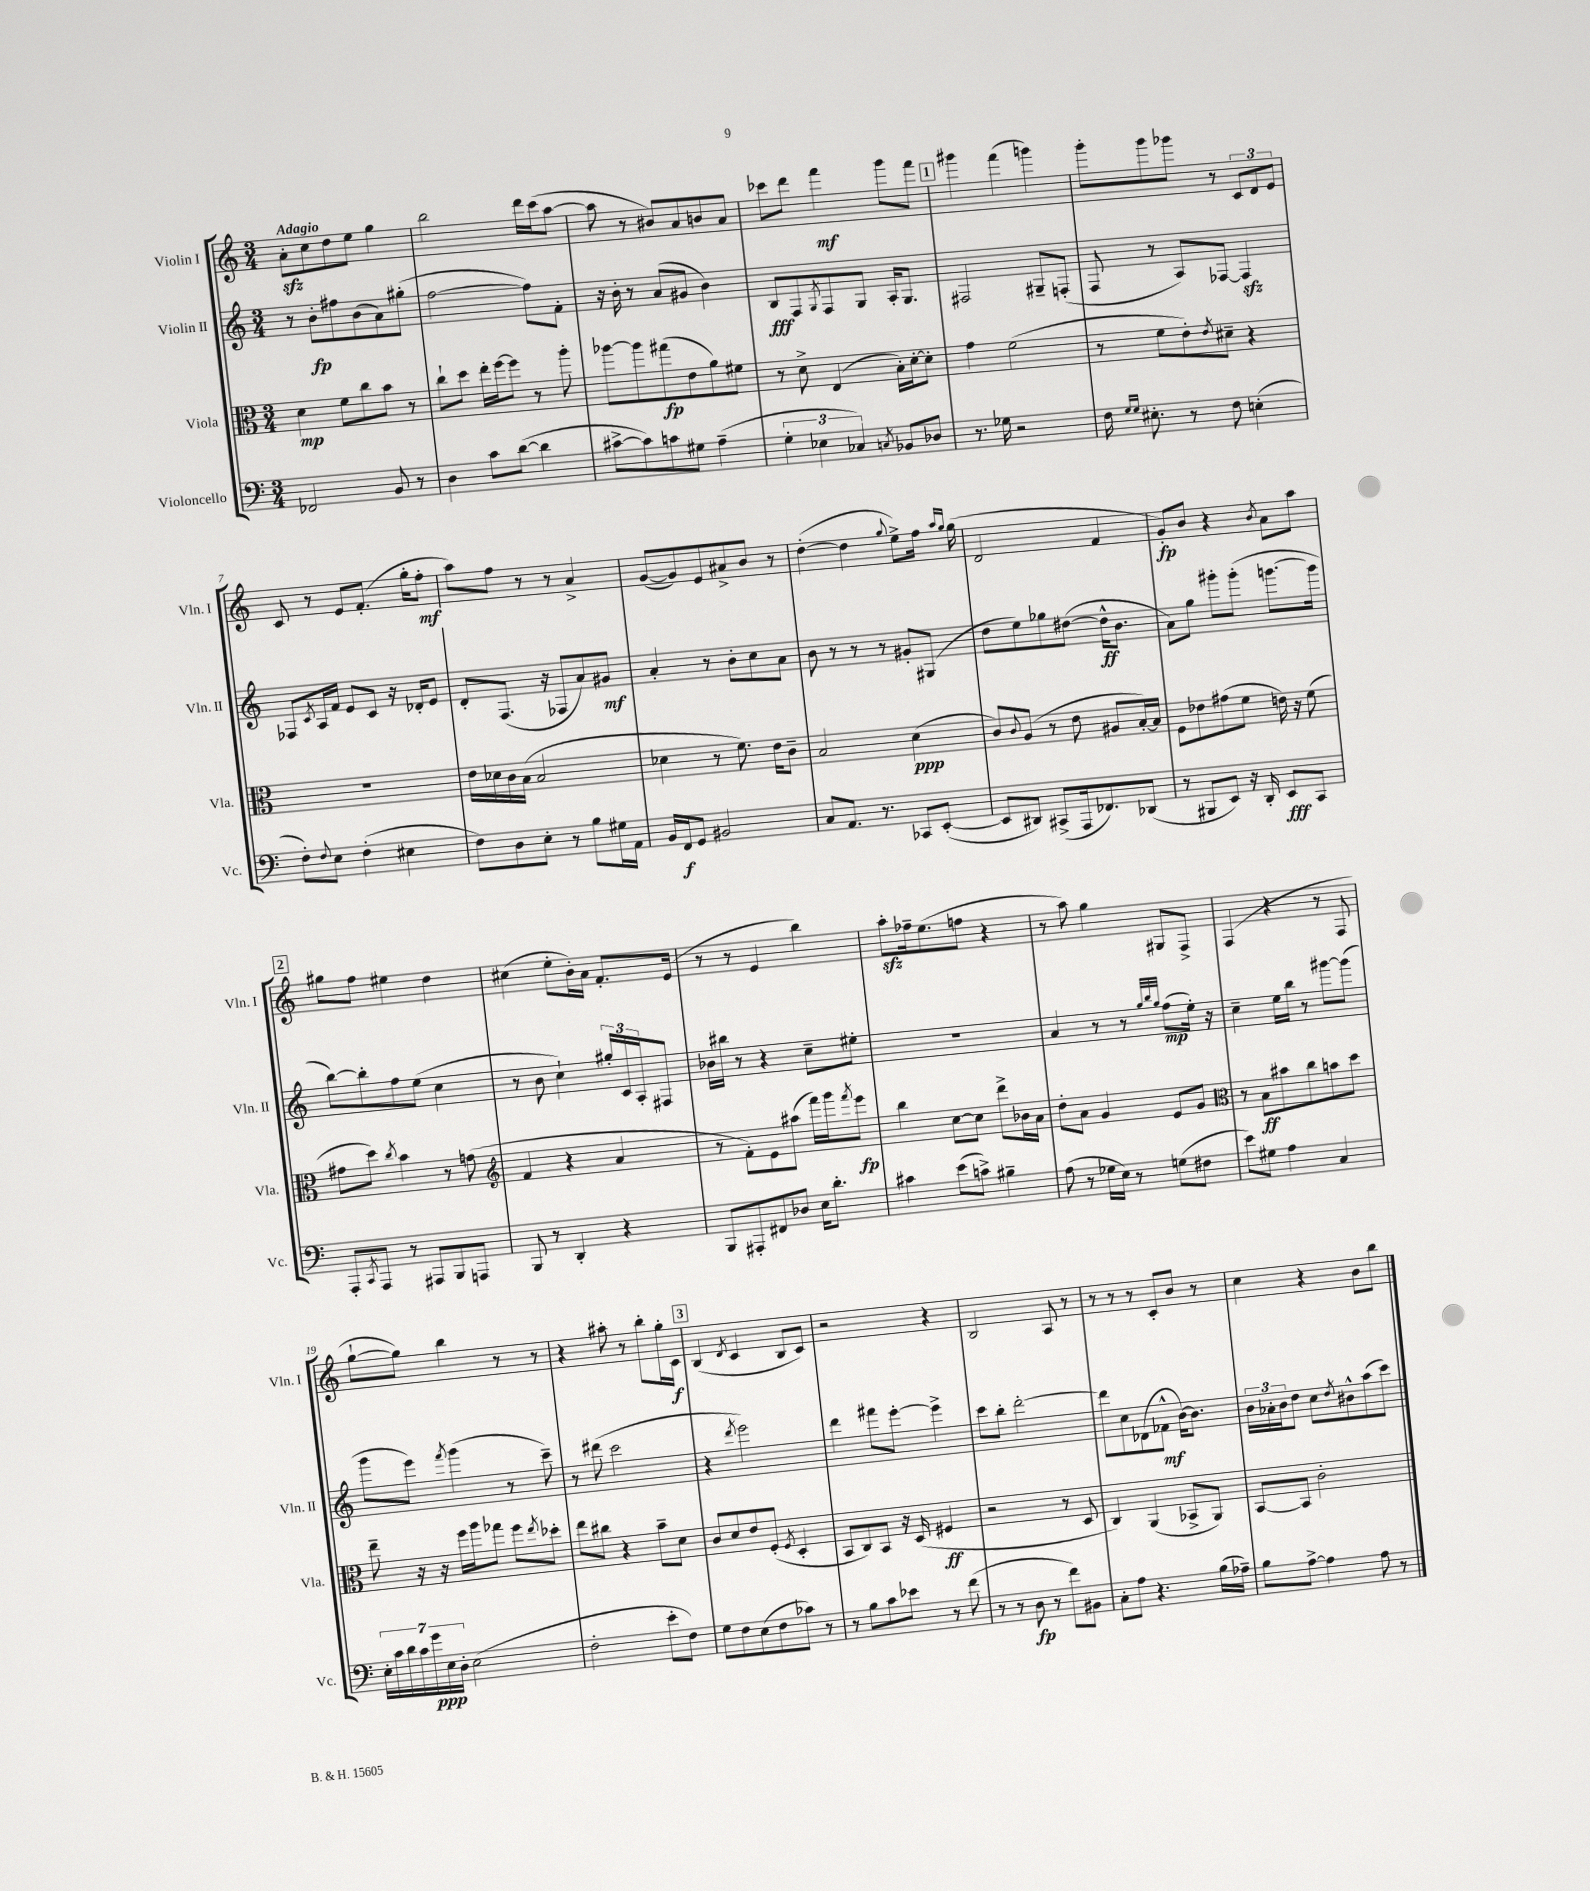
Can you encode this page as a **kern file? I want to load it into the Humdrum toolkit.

**kern	**kern	**kern	**kern
*staff4	*staff3	*staff2	*staff1
*clefF4	*clefC3	*clefG2	*clefG2
*k[]	*k[]	*k[]	*k[]
*M3/4	*M3/4	*M3/4	*M3/4
2FF-/	4d\	8r	8a'\L
.	.	8b'\L	8cc\
.	8f\L	8ff#\	8dd\
.	8cc\	(8b\	8ee\J
8BB/	8b\J	8a\)	4gg\
8r	8r	(8gg#'\J	.
=	=	=	=
4D\	8cc`\L	[2ff\	2bb\
.	8dd\J	.	.
8c\L	16ee'\LL	.	.
.	[16ff\J	.	.
([8d\J	8ff\]J	.	.
4d\]	8r	8ff\]L)	16ddd\LL
.	.	.	(16ccc\J
.	8aa'\	8f'\J	[8aa\J
=	=	=	=
[8c#^\L	[8aa-\L	16r	8aa\]
.	.	16b'\	.
8c#\])	8aa-\]	8r	8r
8c\	(8gg#\	(8a/L	8b#/L)
8G#\J	8e\	8g#/J	8a/
(4A~\	8a\)	4b\)	8b/
.	8f#\J	.	8a/J
=	=	=	=
6G'\	8r	8B/L	8ccc-\L
.	8d^\	8F/	8ddd\J
6E-\	.	.	.
.	.	8qG/	.
.	(4E/	8F/	4fff\
6C-/)	.	.	.
.	.	8G/J	.
8qC/	.	.	.
8BB-/L	16B'\LL)	16A'/LK	8ggg\L
.	[16d'\J	8.G/J	.
8D-/J	8d'\]J	.	8fff\J
=	=	=	=
8.r	4g\	2F#/	4ggg#\
16G-\	.	.	.
2r	(2f\	.	(4fff\
.	.	8G#~/L	4ggg\)
.	.	(8F'/J	.
=	=	=	=
16F\	8r	8F/	8ggg'\L
16qqG/LL	.	.	.
16qqG/JJ	.	.	.
8.E#'\	.	.	.
.	8f\L	8r	8ggg\
8r	8e'\)	8A/L)	8ggg-\J
.	8qe/	.	.
8F\	8d#~\J	[8F-/J	8r
(4E'\	4r	4F-/]	12c/L
.	.	.	12d/
.	.	.	12e/J
=	=	=	=
8F'\L)	2.r	8F-/L	8c/
8qqF/	.	8qc/	.
8E\J	.	16A/L	8r
.	.	16f/JJ	.
(4F'\	.	8e/L	8e/L
.	.	8c/J	(8.f'/J
4E#\	.	16r	.
.	.	16d-'/LK	16gg'\LK
.	.	8e/J	8ff'\J
=	=	=	=
8F\L)	16e\LL	8d'/L	8aa\L)
.	16d-\	.	.
8D\	16c\	(8.F/J	8ff\J
.	(16B\JJ	.	.
8E'\J	2B/	.	8r
.	.	16r	.
8r	.	8F-/L	8r
8B\L	.	8a/)	4a^/
16G#\L	.	8g#/J	.
16AA\JJ	.	.	.
=	=	=	=
16BB/LL	4d-\	4a'/	([8g/L
16FF/J	.	.	.
8GG/J	.	.	8g/])
2BB#/	8r	8r	8e/
.	8.f\)	8b'\L	8a#^/
.	.	8cc\	8b/J
.	16e\LK	.	.
.	8c~\J	8a\J	8r
=	=	=	=
8C/L	2B/	8b\	([4dd'\
8.AA/J	.	8r	.
.	.	8r	4dd\]
8.r	.	.	.
.	.	8r	.
.	.	.	8qqgg/
8CC-/L	(4d\	8g#'/L	8ee^\L)
([8EE'/J	.	(8G#/J	16ff\Jk
.	.	.	16qqaa/LL
.	.	.	16qqgg/JJ
.	.	.	(16gg\
=	=	=	=
8EE/]L	8c/L)	8dd\L	2d/
.	8qqc/	.	.
8DD#/J)	(8A/J	8ee\)	.
(8CC#^/L	8r	8gg-\	.
16AAA/k	8e\	([8dd#\J	.
8.FF-/)	.	.	.
.	8A#/L	16dd#^^\]LK	4f/
.	.	8.b\J	.
(8DD-/J	[16B'/L)	.	.
.	16B/]JJ	.	.
=	=	=	=
8r	8F\L	8a\L)	8g'/L)
8BBB#/L	8e-\	8gg\J	8b/J
8EE/J)	(8g#\	8ggg#'\L	4r
16r	8f\J	(8ggg#'\J	.
16DD'/	.	.	.
.	.	.	8qb/
8EE/L	16e\)	[8.ggg\L	8a\L
.	16r	.	.
8CC/J	(8f\	.	8aa\J
.	.	16ggg\]Jk	.
=	=	=	=
8AAA'/L	8g#\L	[8bb\L)	8gg#\L
8qCC/	.	.	.
8AAA/J	8dd\J)	8bb'\]	8ff\J
.	8qcc/	.	.
8r	4b\	8ff\	4ee#\
8AAA#/L	.	(8ee\J	.
8BBB/	8r	4cc\	4dd\
8AAA/J	(8g\	.	.
=	=	=	=
*	*clefG2	*	*
8BBB/	4f/	8r	(4cc#\
8r	.	8b\	.
4DD'/	4r	4cc`\)	8ee'\L
.	.	.	16b'\L)
.	.	.	16a\JJ
4r	4a/	24gg#'/LL	8.f'/L
.	.	24c/	.
.	.	24A'/J	.
.	.	8F#/J	.
.	.	.	(16e/Jk
=	=	=	=
8BBB/L	8r	16b-\LL	8r
.	.	16bb#\JJ	.
8AAA#'/	8f'\L)	8r	8r
8FF#/	8e\	4r	4e/
8D-/J	(8aa#\J	.	.
16E\LK	16fff\LL)	8cc~\L	4bb\)
8.d'\J	16ggg\J	.	.
.	8qfff/	.	.
.	8eee\J	8ee#'\J	.
=	=	=	=
4c#\	4bb\	2.r	8aa'\L
.	.	.	16ff-~\k
.	.	.	(8.ee\
(8e\L	[8cc\L	.	.
8c^\J)	8cc\]J	.	8ff\J
4B#~\	8ddd^\L	.	4r
.	16b-\L	.	.
.	16a\JJ	.	.
=	=	=	=
(8A\	8dd'\L	4a/	8r
8r	8a\J	.	8aa\)
16G-\LL	4g/	8r	4gg\
16E\JJ)	.	.	.
8r	.	8r	.
.	.	32qqgg/LLL	.
.	.	32qqbb/	.
.	.	32qqgg/JJJ	.
(8G\L	8e/L	(8ff\L	8G#/L
8F#\J	8g/J	16ee'\Jk)	8F^/J
.	.	16r	.
=	=	=	=
*	*clefC3	*	*
8e\L)	8r	4cc~\	(4F/
8G#\J	8B\L	.	.
4A\	8b#\	16ee\LL	4r
.	.	16bb\JJ	.
.	8cc\	8r	.
4C/	8b\	[8ggg#\L	8r
.	8dd\J	(8ggg#\]J	8F/
=	=	=	=
28E'\LL	8ee~\	8ggg\L	[8gg`\L
28c\	.	.	.
28d\	.	.	.
28c\	.	.	.
.	16r	8eee\J)	8gg\]J)
28g\	.	.	.
28E\	.	.	.
.	16r	.	.
28D'\JJ	.	.	.
.	.	8qfff/	.
(2E\	16ff\LL	(4ggg\	4bb\
.	16aa\J	.	.
.	8gg-\J	.	.
.	8ff\L	8r	8r
.	8qee/	.	.
.	8dd-'\J	8ccc~\)	8r
=	=	=	=
2F'\	8ee\L	8r	4r
.	8cc#\J	(8ddd#\	.
.	4r	2ccc\	8aa#'\
.	.	.	8r
8e'\L	8b~\L	.	8bb'\L
8F\J)	8d\J	.	16gg'\L
.	.	.	16c\JJ
=	=	=	=
8G\L	8c/L	4r	(4B/
8F\	8d/	.	.
.	.	8qddd/	8qd/
(8E\	8e/	2eee\)	4c/
8F\	(8F'/J	.	.
.	8qF/	.	.
8c-\J)	4D'/	.	8B/L
8r	.	.	8c/J)
=	=	=	=
8r	8BB/L	4ddd\	2r
8B\L	8C/)	.	.
8c\	8BB/J	8fff#\L	.
8e-\J	16r	[8eee'\J	.
.	(16D/	.	.
8r	4F#/	4eee^\]	4r
(8f\	.	.	.
=	=	=	=
8r	2r	8ccc\L	2B/
8r	.	8bb'\J	.
8D\	.	[2ddd'\	.
8r	.	.	.
8f\L)	8r	.	8A/
8BB#\J	8D/	.	8r
=	=	=	=
8C'\L	4C/)	8ddd\]L	8r
8A\J	.	8cc\	8r
4.r	(4AA/	(8d-\	8r
.	.	8f-^^\J	8c'/L
.	8BB-^/L	[16b\LK)	8b/J
.	.	8.b\]J	.
(16B\LL	8AA/J)	.	8r
16A-~\JJ)	.	.	.
=	=	=	=
8B\L	[8BB/L	24b\LL	4cc\
.	.	24a-'\	.
.	.	24b\J	.
[8A^\J	8BB/]J	8dd\J	.
4A\]	2c'\	8cc\L	4r
.	.	8qdd/	.
.	.	8b#^^\	.
8A\	.	(8aa\	8b\L
8r	.	8ccc\J)	8bb\J
==	==	==	==
*-	*-	*-	*-
